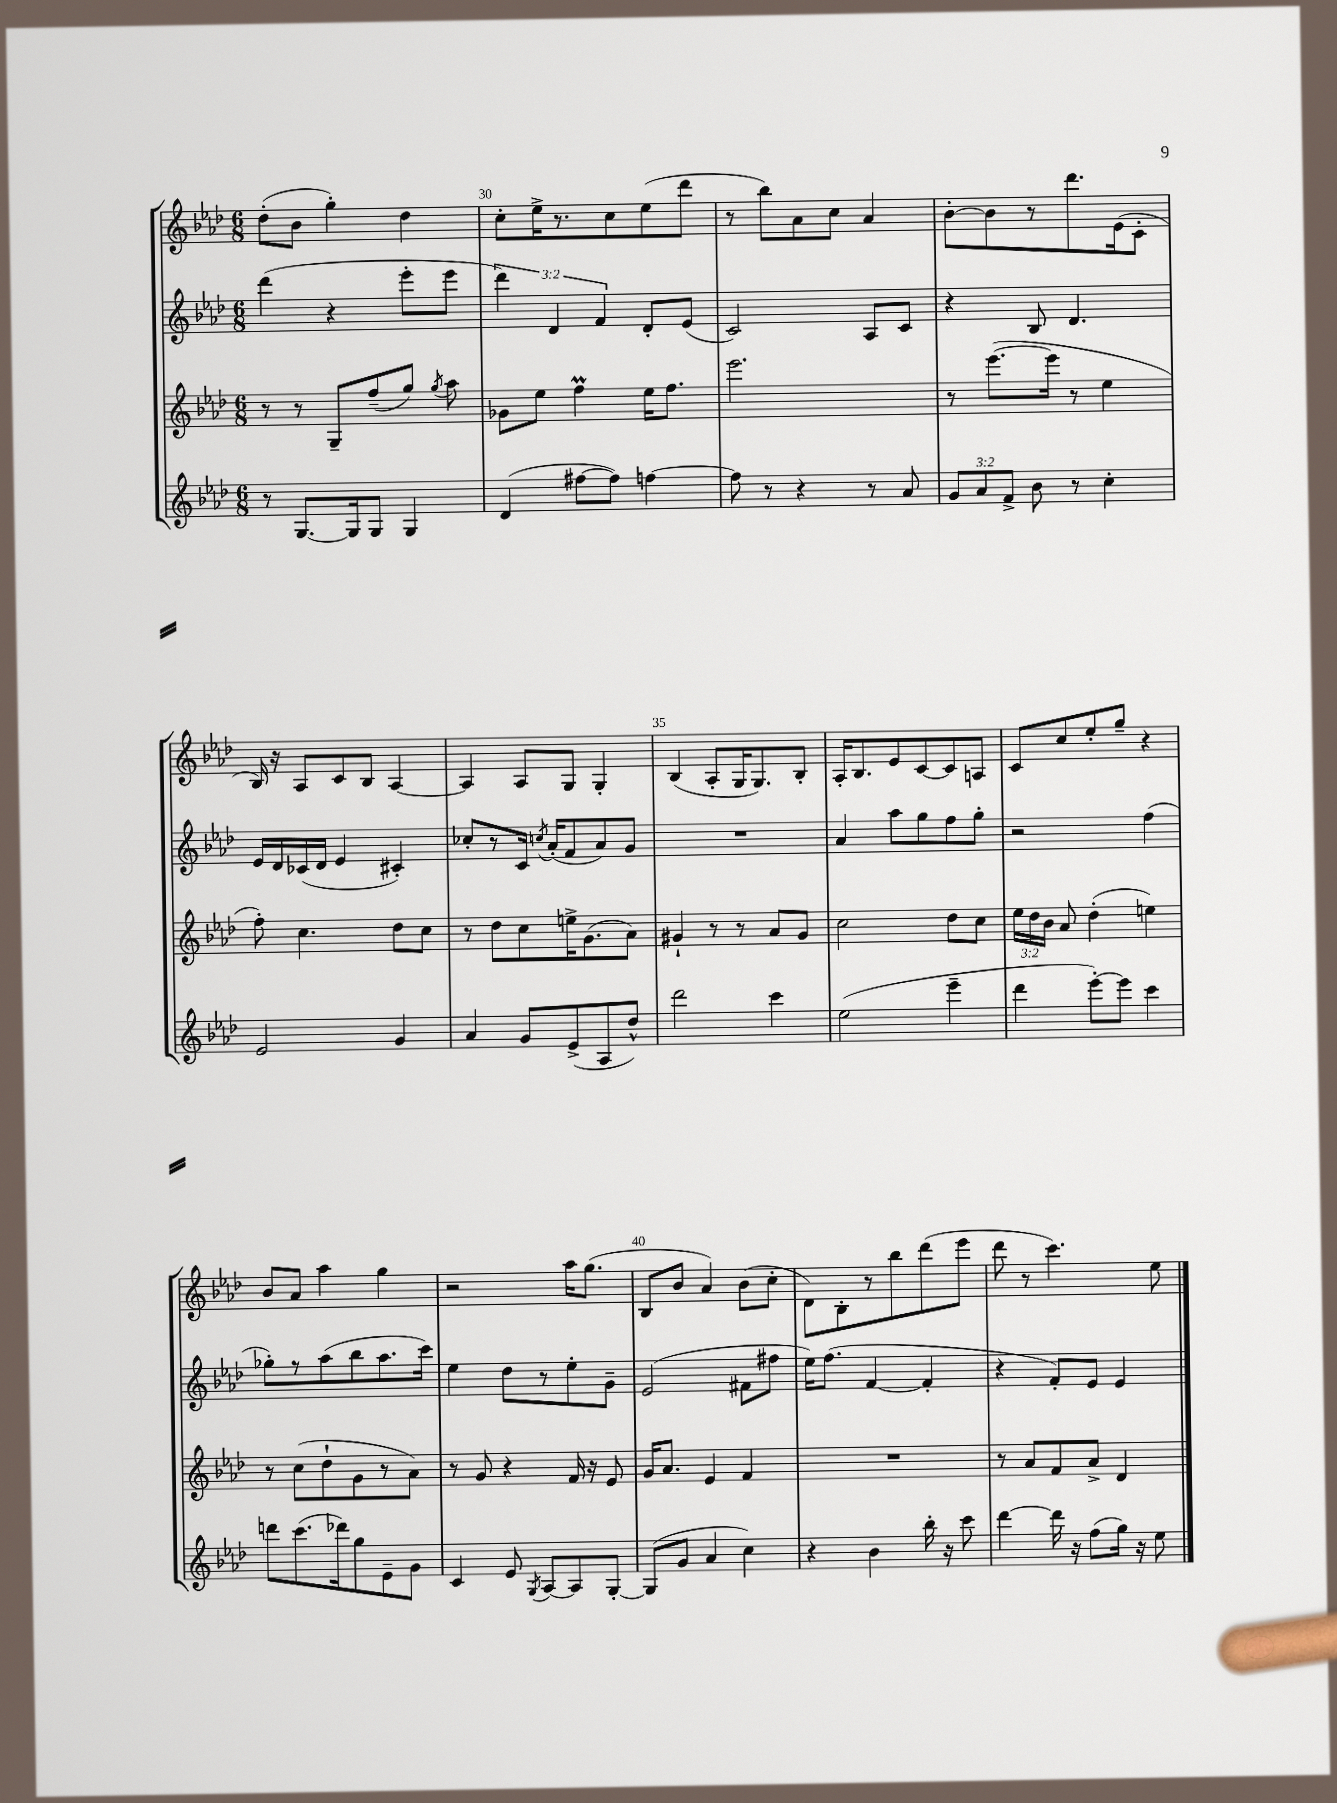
<<
\new StaffGroup <<
\new Staff = "s0" {
    \clef treble \key aes \major \numericTimeSignature \time 6/8
    \autoBeamOff des''8[-.( bes'8] g''4-.) des''4 |
    c''8[-. ees''16-> r8. c''8 ees''8( des'''8] |
    r8 bes''8[) aes'8 c''8] aes'4 |
    bes'8[~-. bes'8 r8 des'''8. ees'16( c'8]-. |
    bes16) r16 aes8[ c'8 bes8] aes4~ |
    aes4 aes8[ g8] g4-. |
    bes4( aes8[-. g16 g8.) bes8]-. |
    aes16[-. bes8. ees'8 c'8~ c'8 a8] |
    c'8[ c''8 ees''8-. g''8]-- r4 |
    bes'8[ aes'8] aes''4 g''4 |
    r2 aes''16[ g''8.]( |
    bes8[ bes'8] aes'4) bes'8[( c''8]-. |
    des'8[) bes8-. r8 bes''8 des'''8( ees'''8] |
    des'''8 r8 c'''4.) ees''8 \bar "|." |
}
\new Staff = "s1" {
    \clef treble \key aes \major \numericTimeSignature \time 6/8 \override Staff.TupletNumber.text = #tuplet-number::calc-fraction-text
    \autoBeamOff des'''4( r4 ees'''8[-. ees'''8] |
    \tuplet 3/2 { des'''4) des'4 f'4 } des'8[-. ees'8]( |
    c'2) aes8[ c'8] |
    r4 bes8 des'4. |
    ees'16[ des'16 ces'16( des'16] ees'4 cis'4-.) |
    ces''8[-. r8 c'16] \acciaccatura { c''8 } aes'16[-.( f'8 aes'8) g'8] |
    R2. |
    aes'4 aes''8[ g''8 f''8 g''8]-. |
    r2 f''4( |
    ges''8[-.) r8 aes''8( bes''8 aes''8. c'''16]) |
    ees''4 des''8[ r8 ees''8-. g'8]-- |
    ees'2( fis'8[ fis''8] |
    ees''16[) f''8.]( f'4~ f'4-. |
    r4 f'8[-.) ees'8] ees'4 \bar "|." |
}
\new Staff = "s2" {
    \clef treble \key aes \major \numericTimeSignature \time 6/8 \override Staff.TupletNumber.text = #tuplet-number::calc-fraction-text
    \autoBeamOff r8 r8 g8[-- f''8--( g''8]) \acciaccatura { g''8 } aes''8 |
    ges'8[ ees''8] f''4\prall ees''16[ f''8.] |
    ees'''2. |
    r8 ees'''8.[~( ees'''16] r8 ees''4 |
    f''8-.) c''4. des''8[ c''8] |
    r8 des''8[ c''8 e''16-> g'8.( aes'8]) |
    gis'4-! r8 r8 aes'8[ gis'8] |
    c''2 des''8[ c''8] |
    \tuplet 3/2 { ees''16[ des''16 bes'16] } aes'8 des''4-.( e''4) |
    r8 c''8[( des''8-! g'8 r8 aes'8]) |
    r8 g'8 r4 f'16 r16 ees'8 |
    g'16[ aes'8.] ees'4 f'4 |
    R2. |
    r8 aes'8[ f'8 aes'8]-> des'4 \bar "|." |
}
\new Staff = "s3" {
    \clef treble \key aes \major \numericTimeSignature \time 6/8 \override Staff.TupletNumber.text = #tuplet-number::calc-fraction-text
    \autoBeamOff r8 g8.[~ g16 g8] g4 |
    des'4( fis''8[~ fis''8]) f''4~ |
    f''8 r8 r4 r8 aes'8 |
    \tuplet 3/2 { g'8[ aes'8 f'8]-> } bes'8 r8 c''4-. |
    ees'2 g'4 |
    aes'4 g'8[ ees'8->( aes8 des''8]-^) |
    des'''2 c'''4 |
    ees''2( ees'''4-- |
    des'''4 ees'''8[~-.) ees'''8] c'''4 |
    d'''8[ c'''8.( des'''16) g''8 ees'8-- g'8] |
    c'4 ees'8 \acciaccatura { g8 } aes8[~ aes8 g8]~-. |
    g8[( g'8] aes'4 c''4) |
    r4 bes'4 bes''16-. r16 c'''8 |
    des'''4~ des'''16 r16 f''8[( g''16]) r16 ees''8 \bar "|." |
}
>>
>>
\layout { \context { \Score currentBarNumber = #29 \override BarNumber.break-visibility = ##(#f #t #t) barNumberVisibility = #(every-nth-bar-number-visible 5) } }
